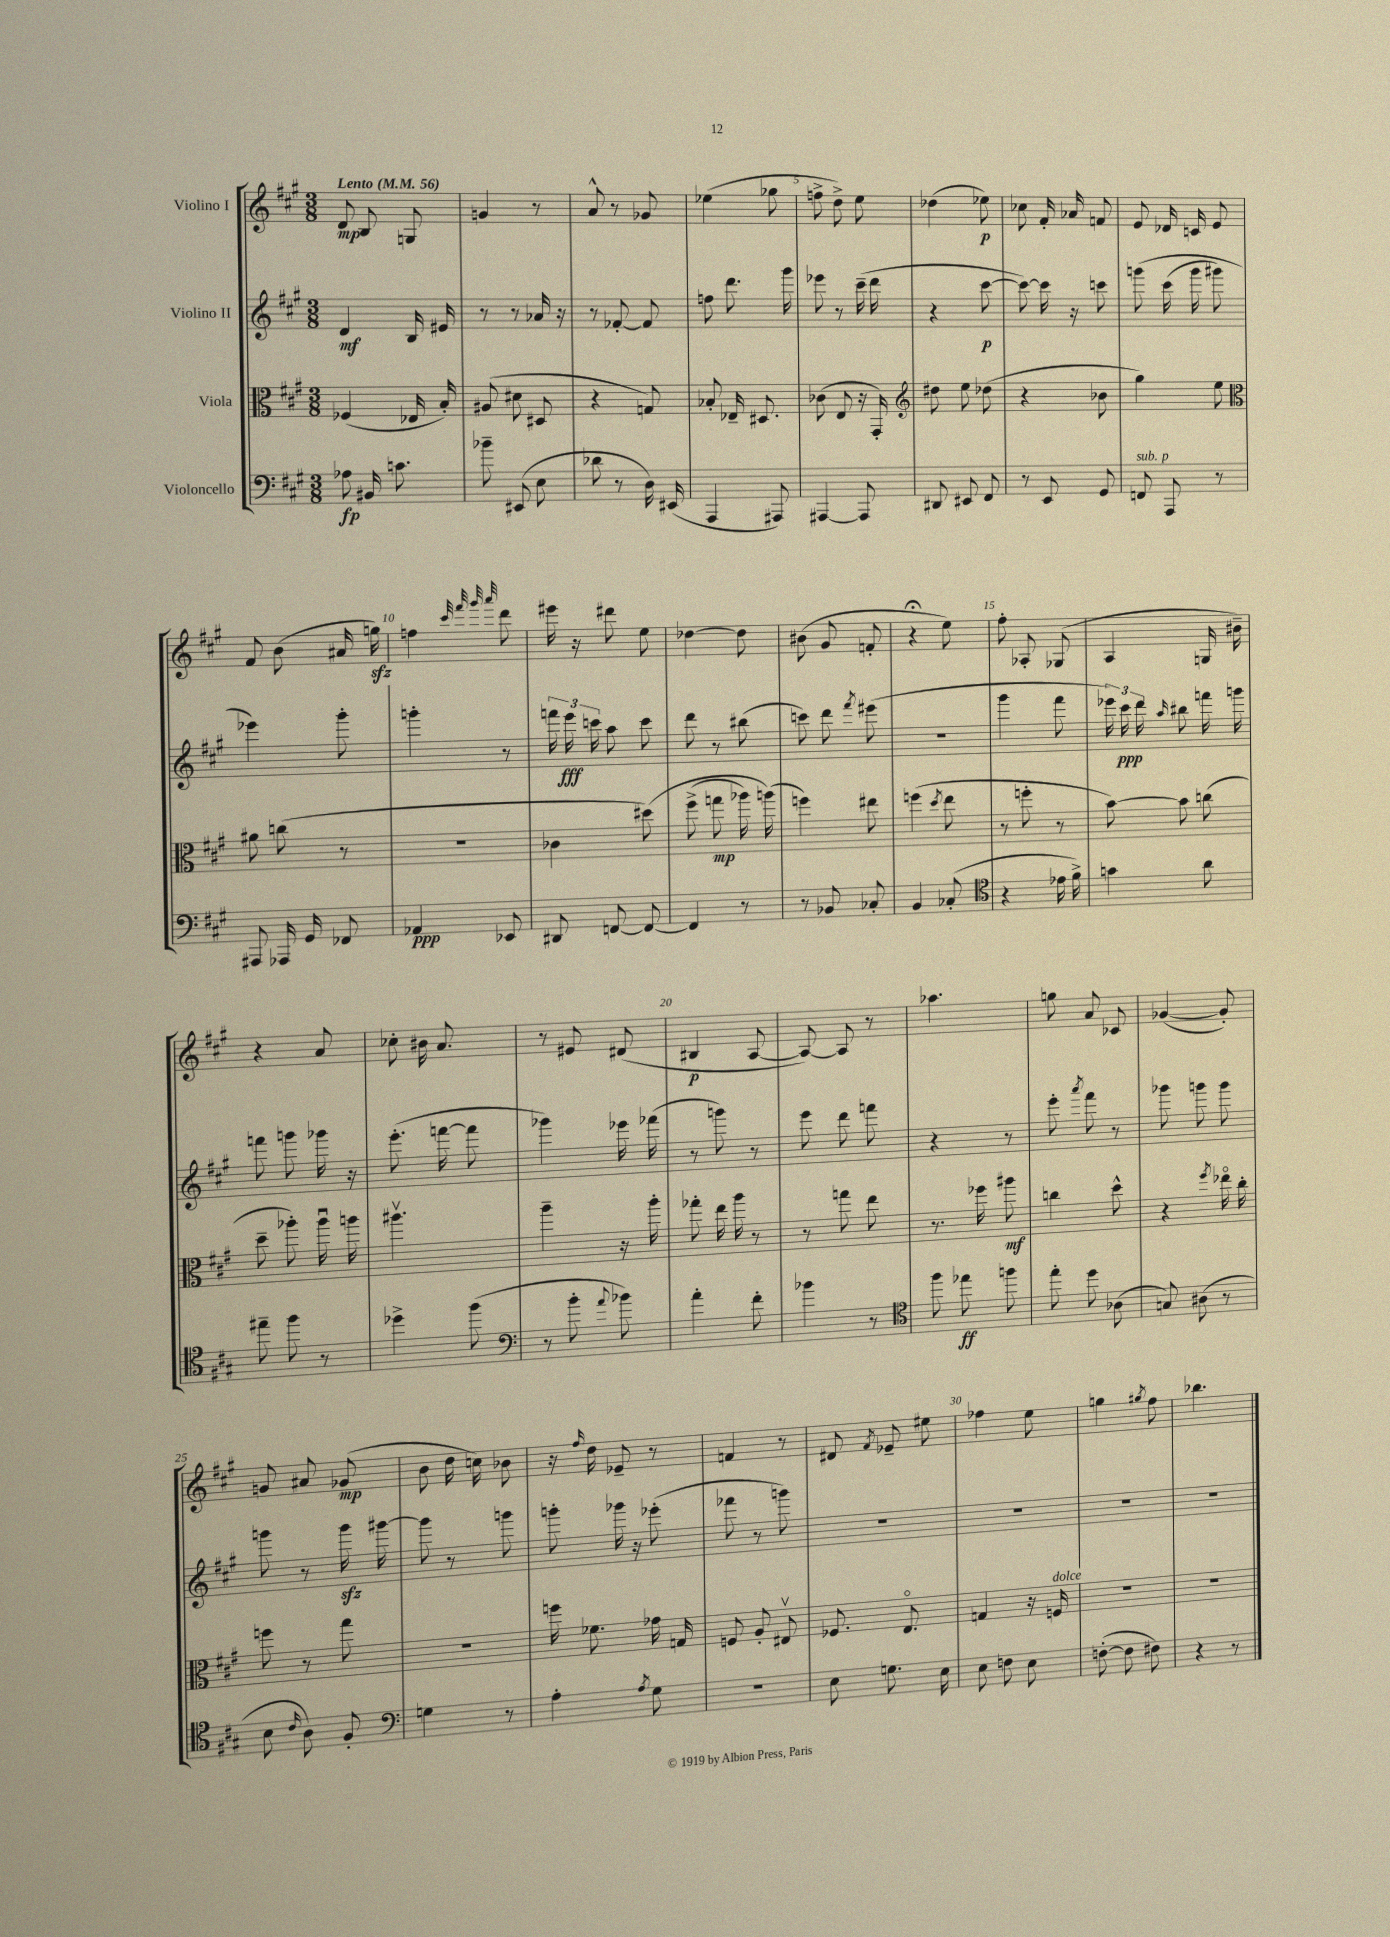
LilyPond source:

<<
\new StaffGroup <<
\new Staff = "s0" \with { instrumentName = "Violino I" } {
    \clef treble \key a \major \numericTimeSignature \time 3/8 \tempo "Lento" 4 = 56
    \autoBeamOff d'8\mp b8 g8 |
    g'4 r8 |
    a'8-^ r8 ges'8 |
    ees''4( ges''8 |
    f''8-> d''8->) e''8 |
    des''4( ees''8\p) |
    ces''8 fis'16-. aes'16 f'8 |
    e'8 des'16 c'16 e'8 |
    fis'8 b'8( ais'16 g''16\sfz) |
    f''4 \grace { cis'''32 fis'''32 gis'''32 a'''32 } d'''8 |
    eis'''16 r16 dis'''8 e''8 |
    des''4~ des''8 |
    bis'8( gis'8 f'8-. |
    r4\fermata e''8) |
    fis''8-. aes8-. ges8( |
    a4 g16 bis'16--) |
    r4 a'8 |
    ces''8-. bis'16 a'8. |
    r8 eis'8 dis'8( |
    bis4\p a8~ |
    a8~) a8 r8 |
    aes''4. |
    g''8 a'8 ces'8 |
    ges'4~( ges'8-.) |
    g'8 ais'8 ges'8\mp( |
    b'8 d''16 c''16) bes'8 |
    r16 \grace { fis''16 } d''16 ees'8-- r8 |
    f'4 r8 |
    dis'8 \acciaccatura { fis'8 } ees'8-- eis''8 |
    fes''4 e''8 |
    g''4 \acciaccatura { gis''8 } fis''8 |
    bes''4. \bar "|." |
}
\new Staff = "s1" \with { instrumentName = "Violino II" } {
    \clef treble \key a \major \numericTimeSignature \time 3/8
    \autoBeamOff d'4\mf b16 eis'16 |
    r8 r8 aes'16 r16 |
    r8 fes'8~-. fes'8 |
    f''8 d'''8. gis'''16 |
    ees'''8 r8 cis'''16--( d'''16 |
    r4 cis'''8~\p |
    cis'''8~) cis'''16 r16 c'''8 |
    g'''8\( cis'''16( g'''16 gis'''8) |
    ees'''4\) gis'''8-. |
    g'''4-. r8 |
    \tuplet 3/2 { f'''16 e'''16\fff c'''16 } a''8 c'''8 |
    d'''8 r8 bis''8( |
    c'''8) d'''8 \acciaccatura { fis'''8 } eis'''8( |
    R4. |
    gis'''4 fis'''8 |
    \tuplet 3/2 { ees'''16) cis'''16\ppp d'''16 } \grace { a''16 } bis''8 f'''16 g'''16 |
    f'''8 g'''8 ges'''16 r16 |
    e'''8.-.( f'''16~ f'''8 |
    ges'''4) ees'''16 fes'''16( |
    r8 g'''8) r8 |
    e'''8 d'''8 f'''8 |
    r4 r8 |
    e'''8-. \acciaccatura { a'''8 } fis'''8 r8 |
    ges'''8 g'''8 g'''8 |
    g'''8 r8 g'''16\sfz gis'''16~ |
    gis'''8 r8 g'''8 |
    g'''8-. ges'''16 r16 ees'''8-.( |
    fes'''8 r8 g'''8) |
    R4. |
    R4. |
    R4. |
    R4. \bar "|." |
}
\new Staff = "s2" \with { instrumentName = "Viola" } {
    \clef alto \key a \major \numericTimeSignature \time 3/8
    \autoBeamOff fes4( ees16 b16-.) |
    ais8( dis'8 dis8 |
    r4 g8) |
    bes8-. ees16-- dis8. |
    ces'8( e8 r16 gis,16-.) |
    \clef treble dis''8 e''8 des''8( |
    r4 bes'8 |
    gis''4) e''8 |
    \clef alto ais'8 c''8( r8 |
    R4. |
    ces'4 dis''8)\( |
    fis''8->( g''8\mp aes''16) a''16(\) |
    f''4) eis''8 |
    f''4( \acciaccatura { d''8 } e''8 |
    r8 f''8-. r8 |
    b'8~) b'8 c''8( |
    d''8-- aes''8-.) aes''16\downbow a''16 |
    ais''4.\upbow |
    a''4-- r16 a''16-. |
    ges''8-. e''16 a''16 r8 |
    r8 g''8 e''8 |
    r8. fes''16 ais''8\mf |
    c''4 d''8-^ |
    r4 \acciaccatura { fis''8 } ees''16\flageolet cis''16-. |
    f''8 r8 gis''8 |
    R4. |
    f''16 fes'8. ges'16 g16 |
    f8 a8-. eis8\upbow |
    fes8. e8.\flageolet |
    g4 r16 f16^\markup { \italic "dolce" } |
    R4. |
    R4. \bar "|." |
}
\new Staff = "s3" \with { instrumentName = "Violoncello" } {
    \clef bass \key a \major \numericTimeSignature \time 3/8
    \autoBeamOff aes8\fp bis,16 c'8. |
    bes'8-- eis,8( e8 |
    des'8 r8 d16) eis,16( |
    a,,4 ais,,8) |
    ais,,4~ ais,,8 |
    dis,8 eis,8 fis,8 |
    r8 e,8 gis,8 |
    f,8^\markup { \italic "sub. p" } a,,8 r8 |
    ais,,8 aes,,16 gis,16 fes,8 |
    aes,4\ppp ees,8 |
    dis,8 f,8~ f,8~ |
    f,4 r8 |
    r8 bes,8 ces8-. |
    b,4 ces8-.( |
    \clef tenor r4 ees'16 fis'16->) |
    g'4 a'8 |
    eis''8-- fis''8 r8 |
    des''4-> fis''8( |
    \clef bass r8 b'8-. \appoggiatura { a'8 } bes'8) |
    a'4-. fis'8-. |
    bes'4 r8 |
    \clef tenor fis''8 ees''8\ff f''8 |
    e''8-. d''8 aes8( |
    g8) ais8( r8 |
    b8 \grace { cis'16 } a8) fis8-. |
    \clef bass g4 r8 |
    a4-. \acciaccatura { a8 } gis8 |
    R4. |
    e8 g8. e16 |
    e8 f8 e8 |
    f8~-.( f8 fis8) |
    r4 r8 \bar "|." |
}
>>
>>
\layout { \context { \Score \override BarNumber.break-visibility = ##(#f #t #t) barNumberVisibility = #(every-nth-bar-number-visible 5) } }
